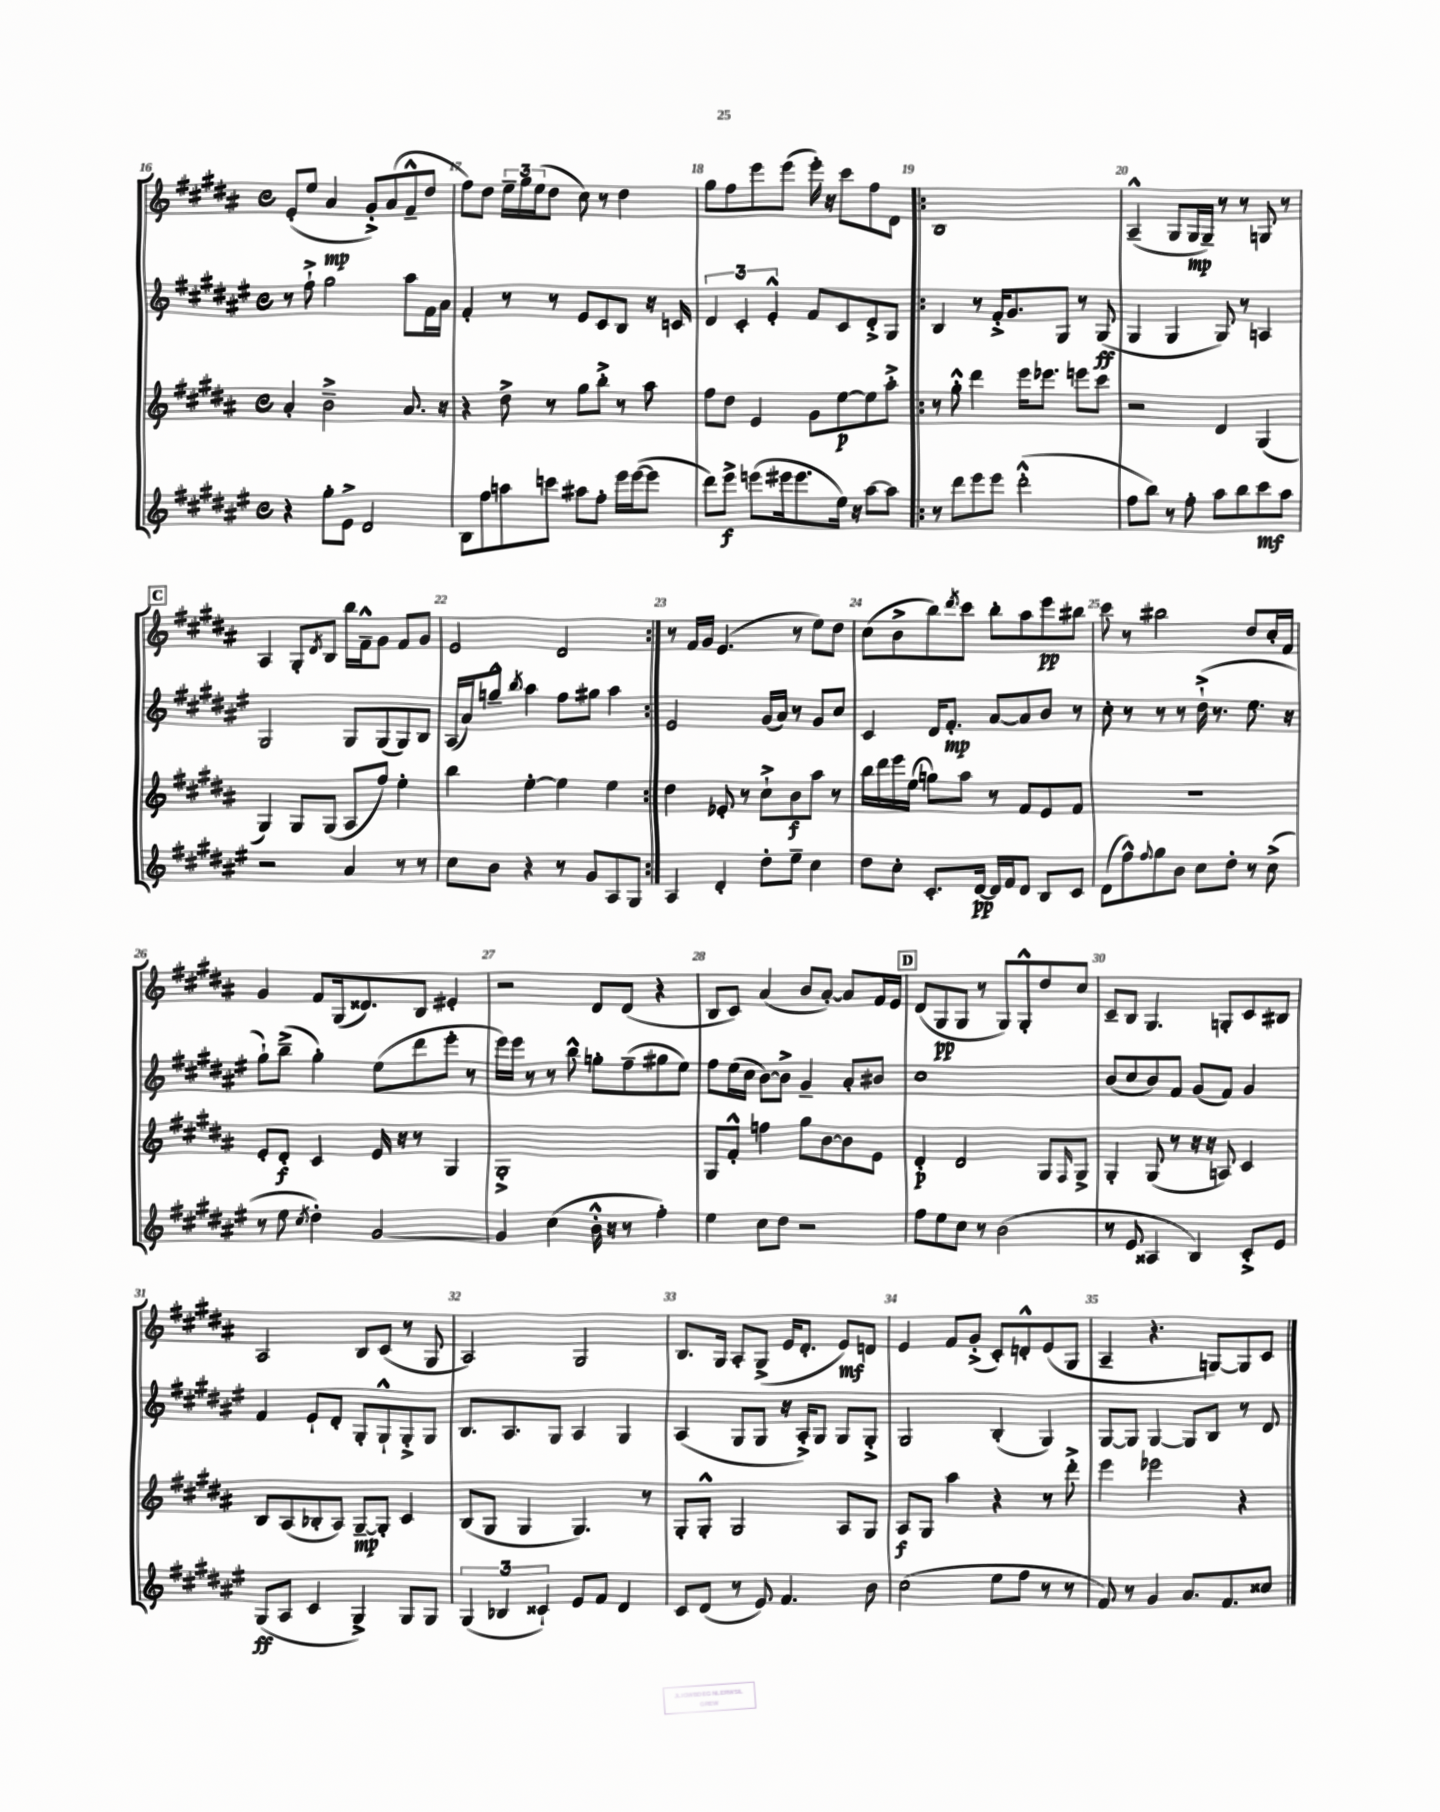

**kern	**kern	**kern	**kern
*staff4	*staff3	*staff2	*staff1
*clefG2	*clefG2	*clefG2	*clefG2
*k[f#c#g#d#a#e#]	*k[f#c#g#d#a#]	*k[f#c#g#d#a#e#]	*k[f#c#g#d#a#]
*M4/4	*M4/4	*M4/4	*M4/4
*met(c)	*met(c)	*met(c)	*met(c)
4r	4a#'	8r	(8e'
.	.	8ff#`^	8ee
8gg#'	2b~^	2gg#	4a#
8e#^	.	.	.
2d#	.	.	8g#'^)
.	.	.	(8a#
.	8.a#	8aa#	8f#~^^
.	.	16f#	8dd#
.	16r	16a#	.
=	=	=	=
8B	4r	4f#'	8ff#)
8ff#	.	.	8dd#
8aa	8dd#^	8r	24ee~
.	.	.	24gg#
.	.	.	(24ee
8ccc	8r	8r	8dd#
8aa#	8gg#	8e#	8cc#)
8ff#'	8bb'^	8c#	8r
16eee#	8r	8B	4dd#
([16eee#	.	.	.
8eee#]	8aa#	16r	.
.	.	16c	.
=	=	=	=
8ddd#)	8ff#	6d#	8gg#
8eee#^	8dd#	.	8ff#
.	.	6c#'	.
(8eee	4e	.	8eee
.	.	6e#'^^	.
16eee#	.	.	(8eee
8.eee#	.	.	.
.	8g#	8f#	16eee')
.	.	.	16r
16ee#)	[8ee	8c#	8ccc#
16r	.	.	.
[8aa#	8ee]	8d#'^	8ff#
8aa#]	8aa#'^	8G#	8d#
=!|:	=!|:	=!|:	=!|:
8r	8r	4B	1B
8ddd#	8gg#'^^	.	.
8eee#	4ddd#	8r	.
8eee#	.	16f#'^	.
.	.	8.g#	.
(2ddd#'^^	16eee	.	.
.	8.eee-	.	.
.	.	8G#	.
.	8eee	8r	.
.	8ccc#	(8G#	.
=	=	=	=
8ff#	2r	4G#	(4A#~^^
8bb)	.	.	.
8r	.	4G#	8G#
8ff#'	.	.	16G#
.	.	.	16G#~)
8aa#	4d#	8G#)	8r
8bb	.	8r	8r
8ccc#	(4G#	4A	8G
8aa#	.	.	8r
=	=	=	=
2r	4G#)	2G#	4A#
.	8G#	.	8G#'
.	.	.	8qd#
.	(8G#	.	8B
4a#	8A#	8G#	16bb
.	.	.	16f#~^^
.	8ff#)	(8G#	8g#
8r	4ee'	8G#)	8f#
8r	.	8B	8g#
=	=	=	=
8cc#	4bb	(16A#	2e
.	.	16a#)	.
8b	.	8gg~^^	.
.	.	8qbb	.
4r	[4ee'	4aa#	.
8r	4ee]	8ff#	2d#
8g#	.	8gg#	.
8A#	4ee	4aa#	.
8G#	.	.	.
=:|!	=:|!	=:|!	=:|!
4A#	4dd#	2e#	8r
.	.	.	16f#
.	.	.	16g#
4d#'	8e-'	.	(4.e
.	8r	.	.
8dd#'	8cc#`^	(16g#	.
.	.	16a#)	.
8ee#~	8b	8r	8r
4cc#	8aa#	8g#	8ee)
.	8r	8cc#	8dd#
=	=	=	=
8dd#	16bb	4c#	(8cc#
.	16ddd#	.	.
8cc#'	16eee	.	8b^
.	(16ee	.	.
8.c#'	8gg)	16d#	8bb)
.	.	8.f#'	.
.	.	.	8qddd#
.	8aa#	.	8ccc#
[16d#	.	.	.
16d#]	8r	[8a#	8bb'
16f#	.	.	.
8d#	8f#	8a#]	8aa#
8B	8e	8b	8eee
8c#	8f#	8r	8bb#
=	=	=	=
(8d#	1r	8cc#'	8ccc#
8ff#^^)	.	8r	8r
8qqff#	.	.	.
8gg#	.	8r	2bb#
8b	.	8r	.
8cc#	.	(16dd#`^	.
.	.	8.r	.
8dd#'	.	.	.
8r	.	8.ee#	8dd#
(8cc#^	.	.	16cc#'
.	.	16r	16f#
=	=	=	=
8r	8e'	8gg#`)	4g#
8ee#	8d#'	(8bb~^	.
8qcc#	.	.	.
4dd#')	4c#	4gg#')	8f#
.	.	.	(16G#
.	.	.	8.d##)
[2g#	16e	(8ee#	.
.	16r	.	.
.	8r	8ddd#	8B
.	4G#	8eee#'	4e#'
.	.	8r	.
=	=	=	=
4g#]	1G#'^	16eee#)	2r
.	.	16eee#	.
.	.	8r	.
(4cc#	.	8r	.
.	.	8bb^^	.
16b'^^	.	8gg'	8d#
16r	.	.	.
8r	.	(8ff#~	(8d#
4ff#')	.	8gg#	4r
.	.	8ee#)	.
=	=	=	=
4ee#	8G#	8ff#	8B
.	8f#'^^	(16ee#	8c#)
.	.	16cc#	.
8cc#	4ff	[8b)	(4a#
8dd#	.	8b^]	.
2r	8gg#	4g#~	8b
.	[8b	.	[8a#')
.	8b]	8a#'	8a#]
.	8e	8b#	16f#
.	.	.	16e
=	=	=	=
8ff#	4d#'	1cc#	(8d#
8ee#	.	.	8G#
8cc#	2d#	.	8G#
8r	.	.	8r
(2b	.	.	8G#)
.	.	.	8G#'^^
.	8G#	.	8dd#
.	16qqF#	.	.
.	8G#^	.	8cc#
=	=	=	=
8r	4G#'	(8b	8c#~
8e#	.	8cc#	8B
4A##	(8G#	8b)	4.G#
.	8r	8f#	.
4B)	16r	(8g#	.
.	16r	.	.
.	8A)	8f#)	8G'
8c#'^	4c#	4g#	8c#
8e#	.	.	8B#
=	=	=	=
(8G#	8B	4f#	2A#
8A#	(8A#	.	.
4c#	8B-'	8e#`	.
.	8A#)	8d#'	.
4G#^)	[8G#~	8G#'	8B
.	8G#']	8G#`^^	(8c#
8G#	4c#	8G#'^	8r
8G#	.	8G#	8G#
=	=	=	=
(6G#	(8B	8.B	2A#)
.	8G#	.	.
6B-	.	.	.
.	.	8.A#	.
.	4G#	.	.
6c##`)	.	.	.
.	.	8G#	.
8e#	4.G#)	4A#	2G#
8f#	.	.	.
4d#	.	4G#	.
.	8r	.	.
=	=	=	=
8c#	8G#'	(4A#	8.B
(8d#	8G#'^^	.	.
.	.	.	16G#
8r	2G#	8G#	8A#'
8e#)	.	8G#	(8G#^
4.f#	.	16r	16e
.	.	16A#'^)	8.d#'
.	.	8G#	.
.	8A#	8G#	8e)
8b	8G#	8G#'^	8d
=	=	=	=
(2cc#	8A#	2G#	4e
.	8G#	.	.
.	4aa#	.	8f#
.	.	.	(8g#'^
8ee#	4r	(4B'	8c#')
8ff#	.	.	8d'^^
8r	8r	4G#)	(8e
8r	8ddd#'^	.	8G#
=	=	=	=
8f#)	4eee	[8G#	4A#~
8r	.	8G#]	.
4g#	2eee-	[4G#	4.r
8.a#	.	8G#]	.
.	.	8B	[8G)
8.f#	.	.	.
.	4r	8r	8G]
8cc##	.	8d#	8c#
==	==	==	==
*-	*-	*-	*-
